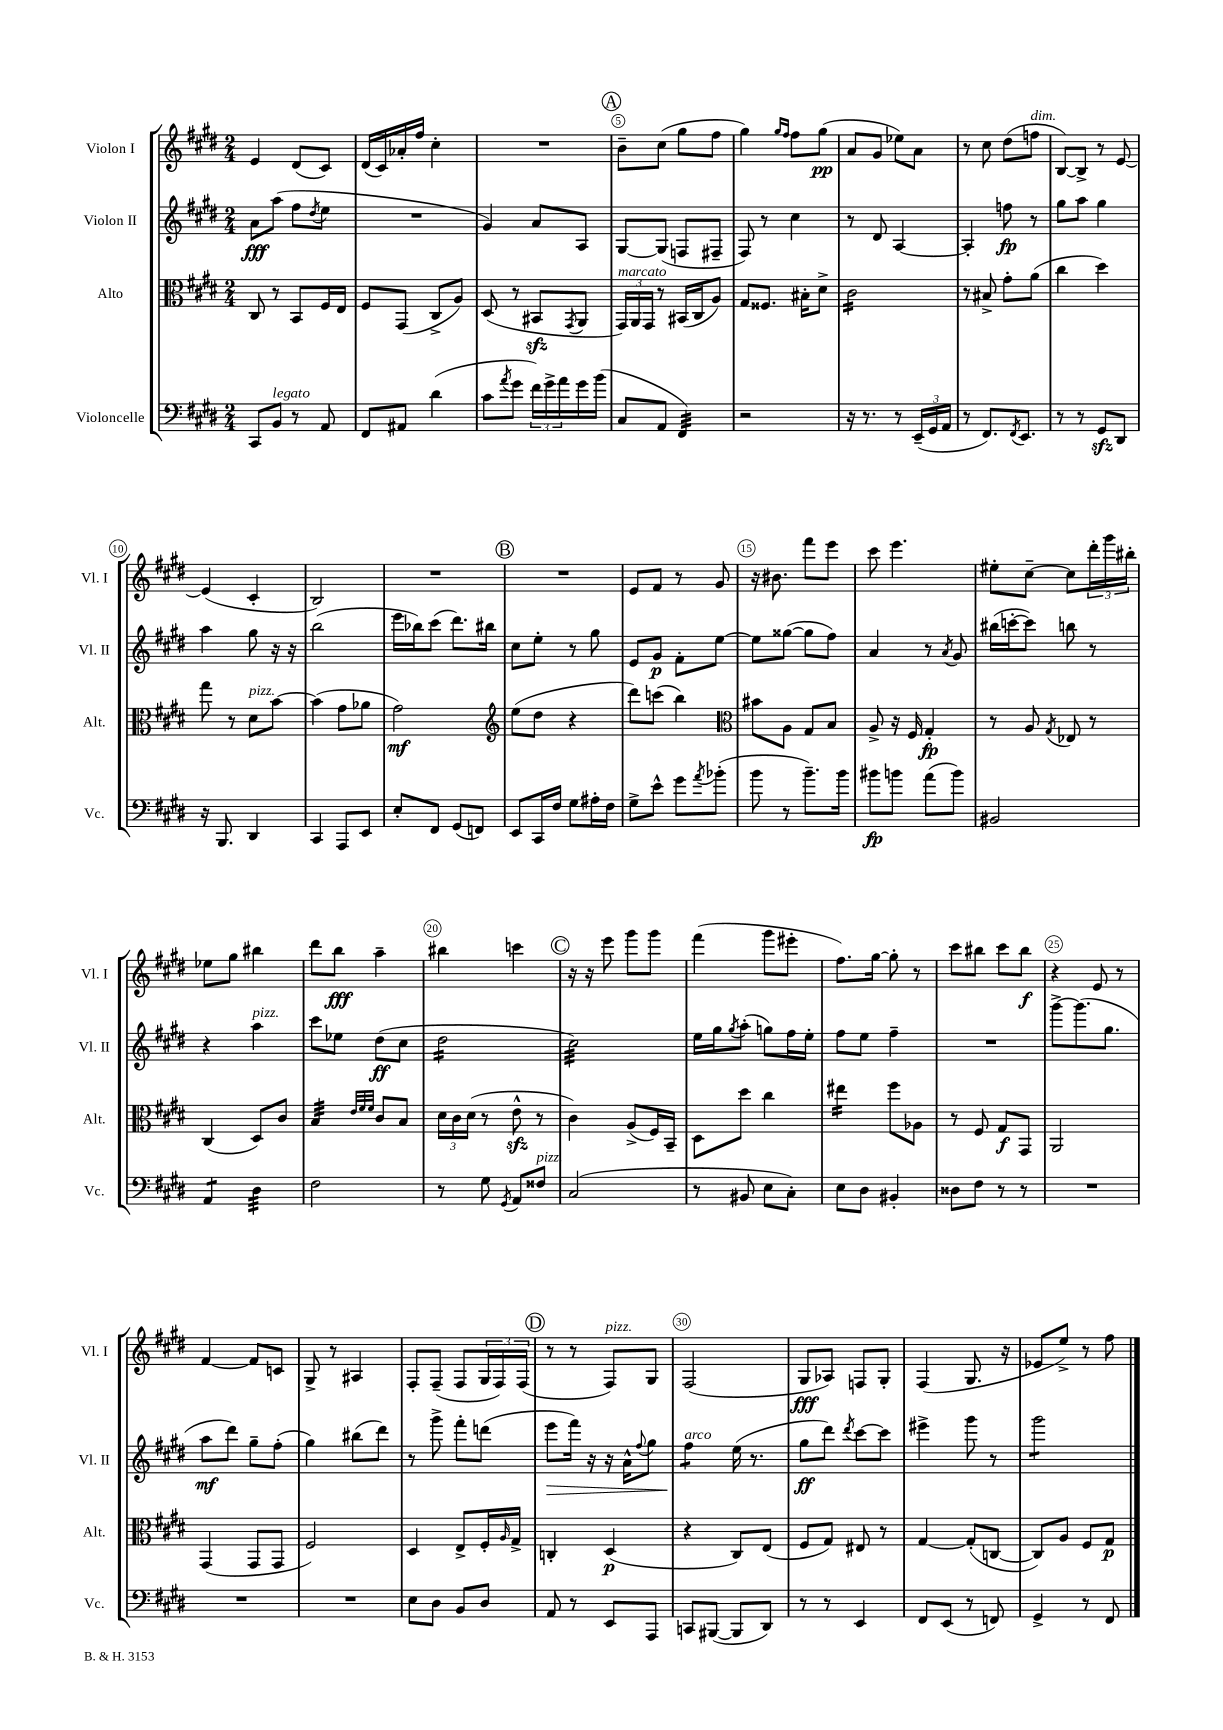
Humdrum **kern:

**kern	**kern	**kern	**kern
*staff4	*staff3	*staff2	*staff1
*clefF4	*clefC3	*clefG2	*clefG2
*k[f#c#g#d#]	*k[f#c#g#d#]	*k[f#c#g#d#]	*k[f#c#g#d#]
*M2/4	*M2/4	*M2/4	*M2/4
8CC#	8C#	8a	4e
8BB	8r	(8aa	.
8r	8BB	8ff#	(8d#
.	.	8qdd#	.
8AA	16F#	8ee	8c#)
.	16E	.	.
=	=	=	=
8FF#	8F#	2r	(16d#
.	.	.	16c#)
8AA#	(8GG#	.	16a-'
.	.	.	16ff#
(4d#	8C#^	.	4cc#'
.	8A)	.	.
=	=	=	=
8c#	(8D#	4g#)	2r
8qa	.	.	.
8g#	8r	.	.
24f#)	8BB#	8a	.
24g#^	.	.	.
24a	.	.	.
.	8qGG#	.	.
16g#	8AA	8A	.
(16b	.	.	.
=	=	=	=
8C#	24GG#)	[8G#	8b~
.	24AA	.	.
.	24GG#	.	.
8AA	8r	(8G#]	(8cc#
4FF#)	(16BB#	8F	8gg#
.	16C#	.	.
.	8A)	8F#~	8ff#
=	=	=	=
2r	8G#	8F#)	4gg#)
.	8.F##	8r	.
.	.	.	16qqgg#
.	.	.	16qqff#
.	.	4cc#	8ff#
.	16B#'	.	.
.	8d#^	.	(8gg#
=	=	=	=
16r	2c#	8r	8a
8.r	.	.	.
.	.	8d#	8g#
8r	.	[4A	8ee-)
(24EE~	.	.	8a
24GG#	.	.	.
24AA	.	.	.
=	=	=	=
8r	8r	4A']	8r
8.FF#)	8B#^	.	8cc#
.	8g#'	8ff	(8dd#
8qFF#	.	.	.
8.EE	.	.	.
.	(8a	8r	8ff
=	=	=	=
8r	4cc#	8gg#	[8B)
8r	.	8aa	8B^]
8GG#	4dd#)	4gg#	8r
8DD#	.	.	[8e
=	=	=	=
16r	8gg#	4aa	(4e]
8.BBB	.	.	.
.	8r	.	.
4DD#	8d#	8gg#	4c#'
.	[8b	16r	.
.	.	16r	.
=	=	=	=
4CC#	(4b]	(2bb	2B)
8AAA	8g#	.	.
8EE	8a-	.	.
=	=	=	=
8E'	2g#)	16eee	2r
.	.	16bb-)	.
8FF#	.	(8ccc#	.
(8GG#	.	8.ddd#)	.
8FF)	.	.	.
.	.	16bb#	.
=	=	=	=
*	*clefG2	*	*
8EE	(8ee	8cc#	2r
16CC#	8dd#	8ee'	.
16F#	.	.	.
8G#	4r	8r	.
16A#'	.	8gg#	.
16F#	.	.	.
=	=	=	=
8G#^	8ddd#)	8e	8e
8e^^	(8ccc	8g#	8f#
8g#	4bb)	8f#'	8r
8qa	.	.	.
(8b-'	.	[8ee	8g#
=	=	=	=
*	*clefC3	*	*
8b	8b#	8ee]	16r
.	.	.	8.b#
8r	8A	([8gg##	.
8.b~)	8G#	8gg##]	8fff#
.	8B	8ff#)	8eee
16b	.	.	.
=	=	=	=
8b#	8A^	4a	8ccc#
8b	16r	.	4.eee
.	16F#	.	.
(8a	4G#'	8r	.
.	.	8qa	.
8b)	.	8g#	.
=	=	=	=
2BB#	8r	(16bb#	8ee#'
.	.	[16ccc'	.
.	8A	8ccc])	[8cc#~
.	8qG#	.	.
.	8E-	8bb	8cc#]
.	8r	8r	24ddd#'
.	.	.	24ggg#
.	.	.	24bb#'
=	=	=	=
4AA	(4C#	4r	8ee-
.	.	.	8gg#
4D#	8D#)	4aa	4bb#
.	8c#	.	.
=	=	=	=
2F#	4B	8ccc#	8ddd#
.	.	8ee-	8bb
.	32qqe	.	.
.	32qqf#	.	.
.	32qqf#	.	.
.	8c#	(8dd#	4aa~
.	8B	8cc#	.
=	=	=	=
8r	24d#	2dd#	4bb#
.	24c#	.	.
.	(24d#	.	.
8G#	8r	.	.
8qGG#	.	.	.
8AA	8e^^	.	4ccc
8F##	8r	.	.
=	=	=	=
(2C#	4c#)	2cc#)	16r
.	.	.	16r
.	.	.	8eee
.	(8A^	.	8ggg#
.	16F#)	.	8ggg#
.	16BB~	.	.
=	=	=	=
8r	8D#	16ee	(4fff#
.	.	16gg#	.
.	.	8qgg#	.
8BB#	8dd#	(8aa'	.
8E	4cc#	8gg)	8ggg#
8C#')	.	16ff#	8eee#'
.	.	16ee'	.
=	=	=	=
8E	4ee#	8ff#	8.ff#)
8D#	.	8ee	.
.	.	.	[16gg#
4BB#'	8ff#	4ff#~	8gg#']
.	8A-	.	8r
=	=	=	=
8D##	8r	2r	8ccc#
8F#	8F#	.	8bb#
8r	8G#	.	8ccc#
8r	8GG#	.	8bb#
=	=	=	=
2r	2AA	[8ggg#^	4r
.	.	(8.ggg#]	.
.	.	.	8e
.	.	8.gg#	.
.	.	.	8r
=	=	=	=
2r	(4GG#	8aa	[4f#
.	.	8ddd#)	.
.	8GG#	8gg#~	8f#]
.	8GG#	(8ff#'	8c
=	=	=	=
2r	2F#)	4gg#)	8G#^
.	.	.	8r
.	.	(8bb#	4A#
.	.	8ddd#)	.
=	=	=	=
8E	4D#	8r	8F#'
8D#	.	8ggg#^	(8F#~
8BB	8E^	8fff#'	8F#
8D#	16F#'	(8ddd	24G#
.	.	.	24F#)
.	16qqA	.	.
.	16G#^	.	.
.	.	.	(24F#
=	=	=	=
8AA	4C'	8eee	8r
8r	.	16fff#)	8r
.	.	16r	.
8EE	(4D#	16r	8F#)
.	.	16a^^	.
.	.	8qqff#	.
8AAA	.	8gg#	8G#
=	=	=	=
8CC	4r	4ff#	(2F#
([8BBB#	.	.	.
8BBB#]	8C#)	(16ee	.
.	.	8.r	.
8DD#)	(8E	.	.
=	=	=	=
8r	8F#	8gg#	8G#
8r	8G#)	8ddd#)	8A-)
.	.	8qddd#	.
4EE	8E#	[8ccc#	8F
.	8r	8ccc#]	8G#'
=	=	=	=
8FF#	[4G#	4eee#^	(4F#
(8EE	.	.	.
8r	(8G#']	8ggg#	8.G#
8FF)	[8C	8r	.
.	.	.	16r
=	=	=	=
4GG#^	8C])	2ggg#	8e-
.	8A	.	8ee^)
8r	8F#	.	8r
8FF#	8G#	.	8ff#
==	==	==	==
*-	*-	*-	*-
